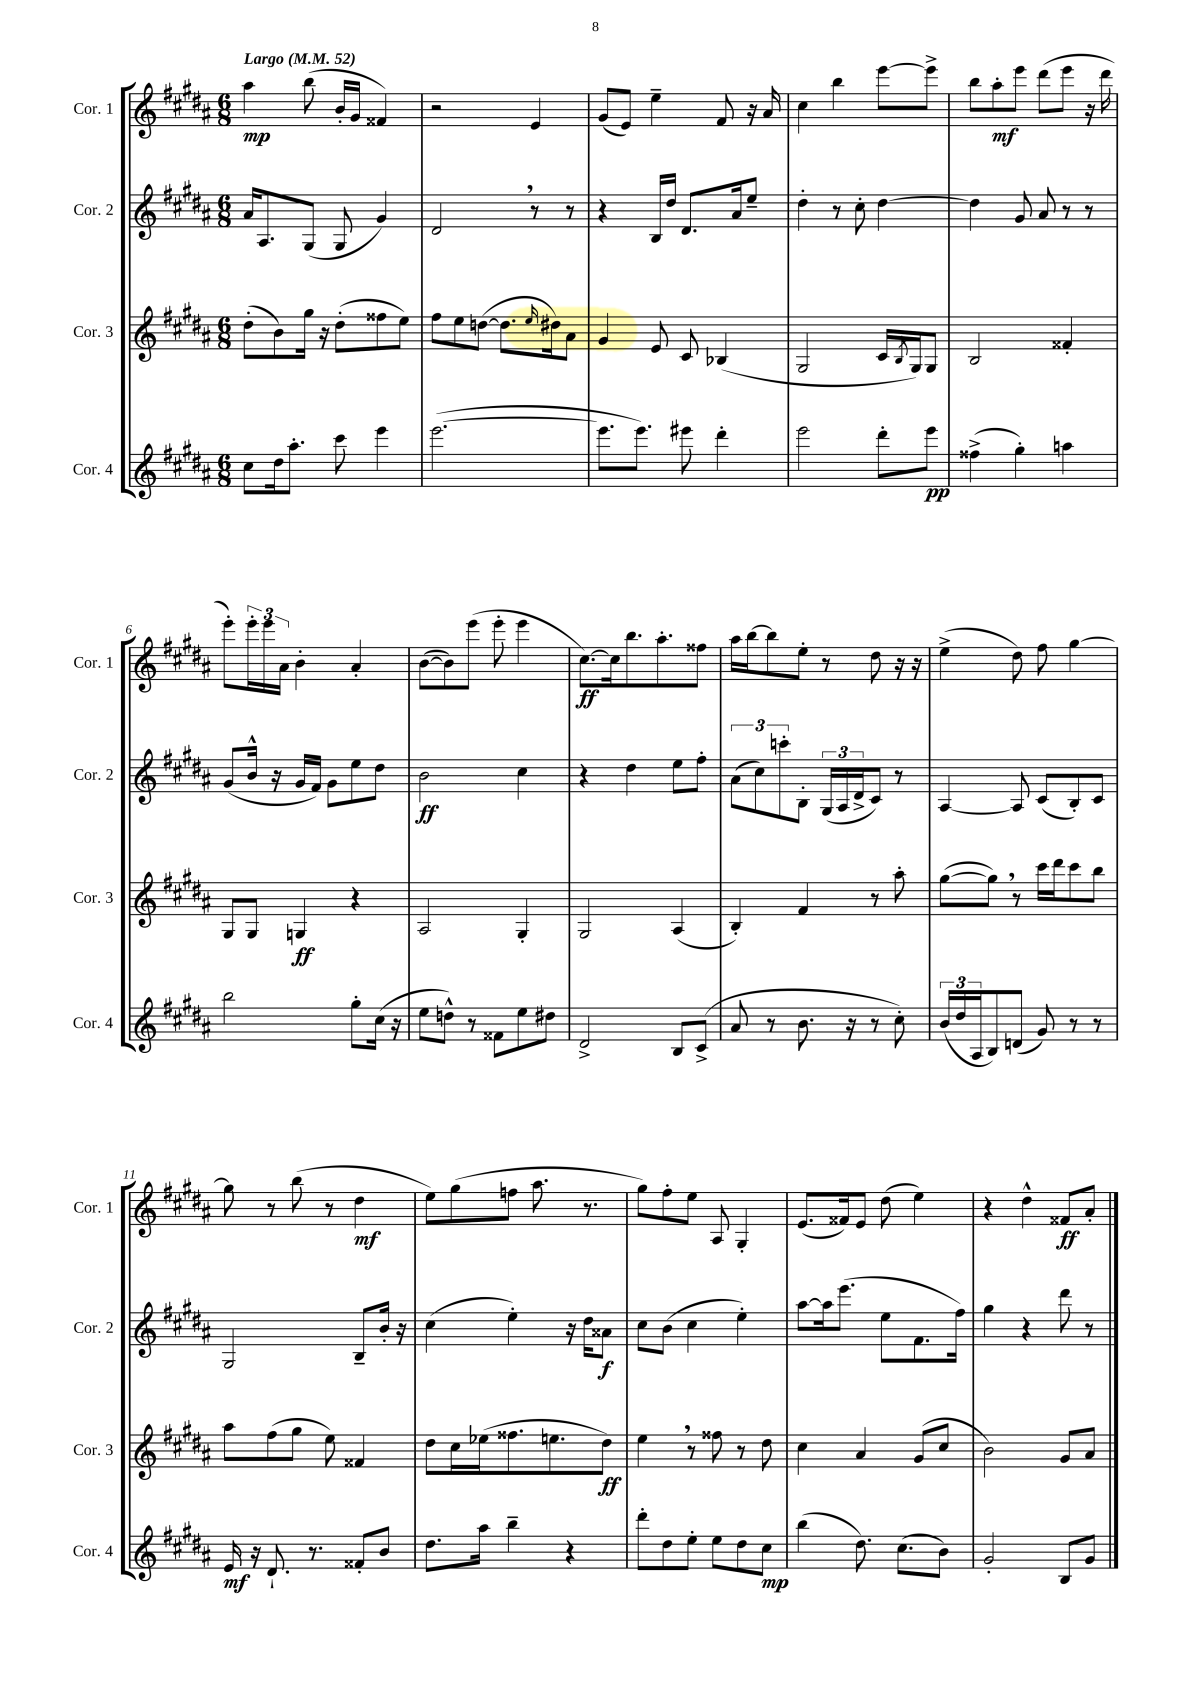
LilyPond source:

<<
\new StaffGroup <<
\new Staff = "s0" \with { instrumentName = "Cor. 1" shortInstrumentName = "Cor. 1" } {
    \clef treble \key b \major \numericTimeSignature \time 6/8 \tempo "Largo" 4 = 52
    ais''4\mp b''8( b'16-. gis'16 fisis'4) |
    r2 e'4 |
    gis'8( e'8) e''4-- fis'8 r16 ais'16 |
    cis''4 b''4 e'''8~ e'''8-> |
    b''8 ais''8-.\mf e'''8 dis'''8( e'''8 r16 dis'''16 |
    e'''8-.) \tuplet 3/2 { e'''16-. e'''16 ais'16 } b'4-. ais'4-. |
    b'8~( b'8) e'''8( e'''8-. e'''4 |
    cis''8.~\ff) cis''16 b''8. ais''8.-. fisis''8 |
    ais''16 b''16~ b''8 e''8-. r8 dis''8 r16 r16 |
    e''4->( dis''8) fis''8 gis''4~ |
    gis''8 r8 b''8( r8 dis''4\mf |
    e''8) gis''8( f''8 ais''8. r8. |
    gis''8) fis''8-. e''8 ais8 gis4-. |
    e'8.( fisis'16) e'8 dis''8( e''4) |
    r4 dis''4-^ fisis'8\ff ais'8-. \bar "|." |
}
\new Staff = "s1" \with { instrumentName = "Cor. 2" shortInstrumentName = "Cor. 2" } {
    \clef treble \key b \major \numericTimeSignature \time 6/8
    ais'16 ais8. gis8( gis8 gis'4) |
    dis'2 \breathe r8 r8 |
    r4 b16 dis''16 dis'8. ais'16 e''8-- |
    dis''4-. r8 cis''8-. dis''4~ |
    dis''4 gis'8 ais'8 r8 r8 |
    gis'8( b'16-^ r16 gis'16 fis'16) gis'8 e''8 dis''8 |
    b'2\ff cis''4 |
    r4 dis''4 e''8 fis''8-. |
    \tuplet 3/2 { ais'8( cis''8) c'''8-. } b8-. \tuplet 3/2 { gis16( ais16 dis'16-> } cis'8) r8 |
    ais4~ ais8 cis'8( b8-.) cis'8 |
    gis2 b8-- b'16-. r16 |
    cis''4( e''4-.) r16 dis''16 aisis'8\f |
    cis''8 b'8( cis''4 e''4-.) |
    ais''8~ ais''16 e'''8.( e''8 fis'8. fis''16) |
    gis''4 r4 dis'''8 r8 \bar "|." |
}
\new Staff = "s2" \with { instrumentName = "Cor. 3" shortInstrumentName = "Cor. 3" } {
    \clef treble \key b \major \numericTimeSignature \time 6/8
    dis''8-.( b'8) gis''16 r16 dis''8-.( fisis''8 e''8) |
    fis''8 e''8 d''8~( d''8. \grace { e''16 } dis''16) ais'8 |
    gis'4 e'8 cis'8 bes4( |
    gis2 cis'16 \acciaccatura { b8 } gis16) gis8 |
    b2 fisis'4-. |
    gis8 gis8 g4\ff r4 |
    ais2 gis4-. |
    gis2 ais4( |
    b4-.) fis'4 r8 ais''8-. |
    gis''8~( gis''8) \breathe r8 cis'''16 dis'''16 cis'''8 b''8 |
    ais''8 fis''8( gis''8 e''8) fisis'4 |
    dis''8 cis''16 ees''16( fisis''8. e''8. dis''8\ff) |
    e''4 \breathe r8 fisis''8 r8 dis''8 |
    cis''4 ais'4 gis'8( cis''8 |
    b'2) gis'8 ais'8 \bar "|." |
}
\new Staff = "s3" \with { instrumentName = "Cor. 4" shortInstrumentName = "Cor. 4" } {
    \clef treble \key b \major \numericTimeSignature \time 6/8
    cis''8 dis''16 ais''8.-. cis'''8 e'''4 |
    e'''2.~( |
    e'''8. e'''8.) eis'''8 dis'''4-. |
    e'''2 dis'''8-. e'''8\pp |
    fisis''4->( gis''4-.) a''4 |
    b''2 gis''8-. cis''16( r16 |
    e''8 d''8-^) r8 fisis'8 e''8 dis''8 |
    dis'2-> b8 cis'8->( |
    ais'8 r8 b'8. r16 r8 cis''8-.) |
    \tuplet 3/2 { b'16( dis''16 ais16 } b8) d'8( gis'8) r8 r8 |
    e'16\mf r16 dis'8.-! r8. fisis'8-. b'8 |
    dis''8. ais''16 b''4-- r4 |
    dis'''8-. dis''8 e''8-. e''8 dis''8 cis''8\mp |
    b''4( dis''8.) cis''8.( b'8) |
    gis'2-. b8 gis'8 \bar "|." |
}
>>
>>
